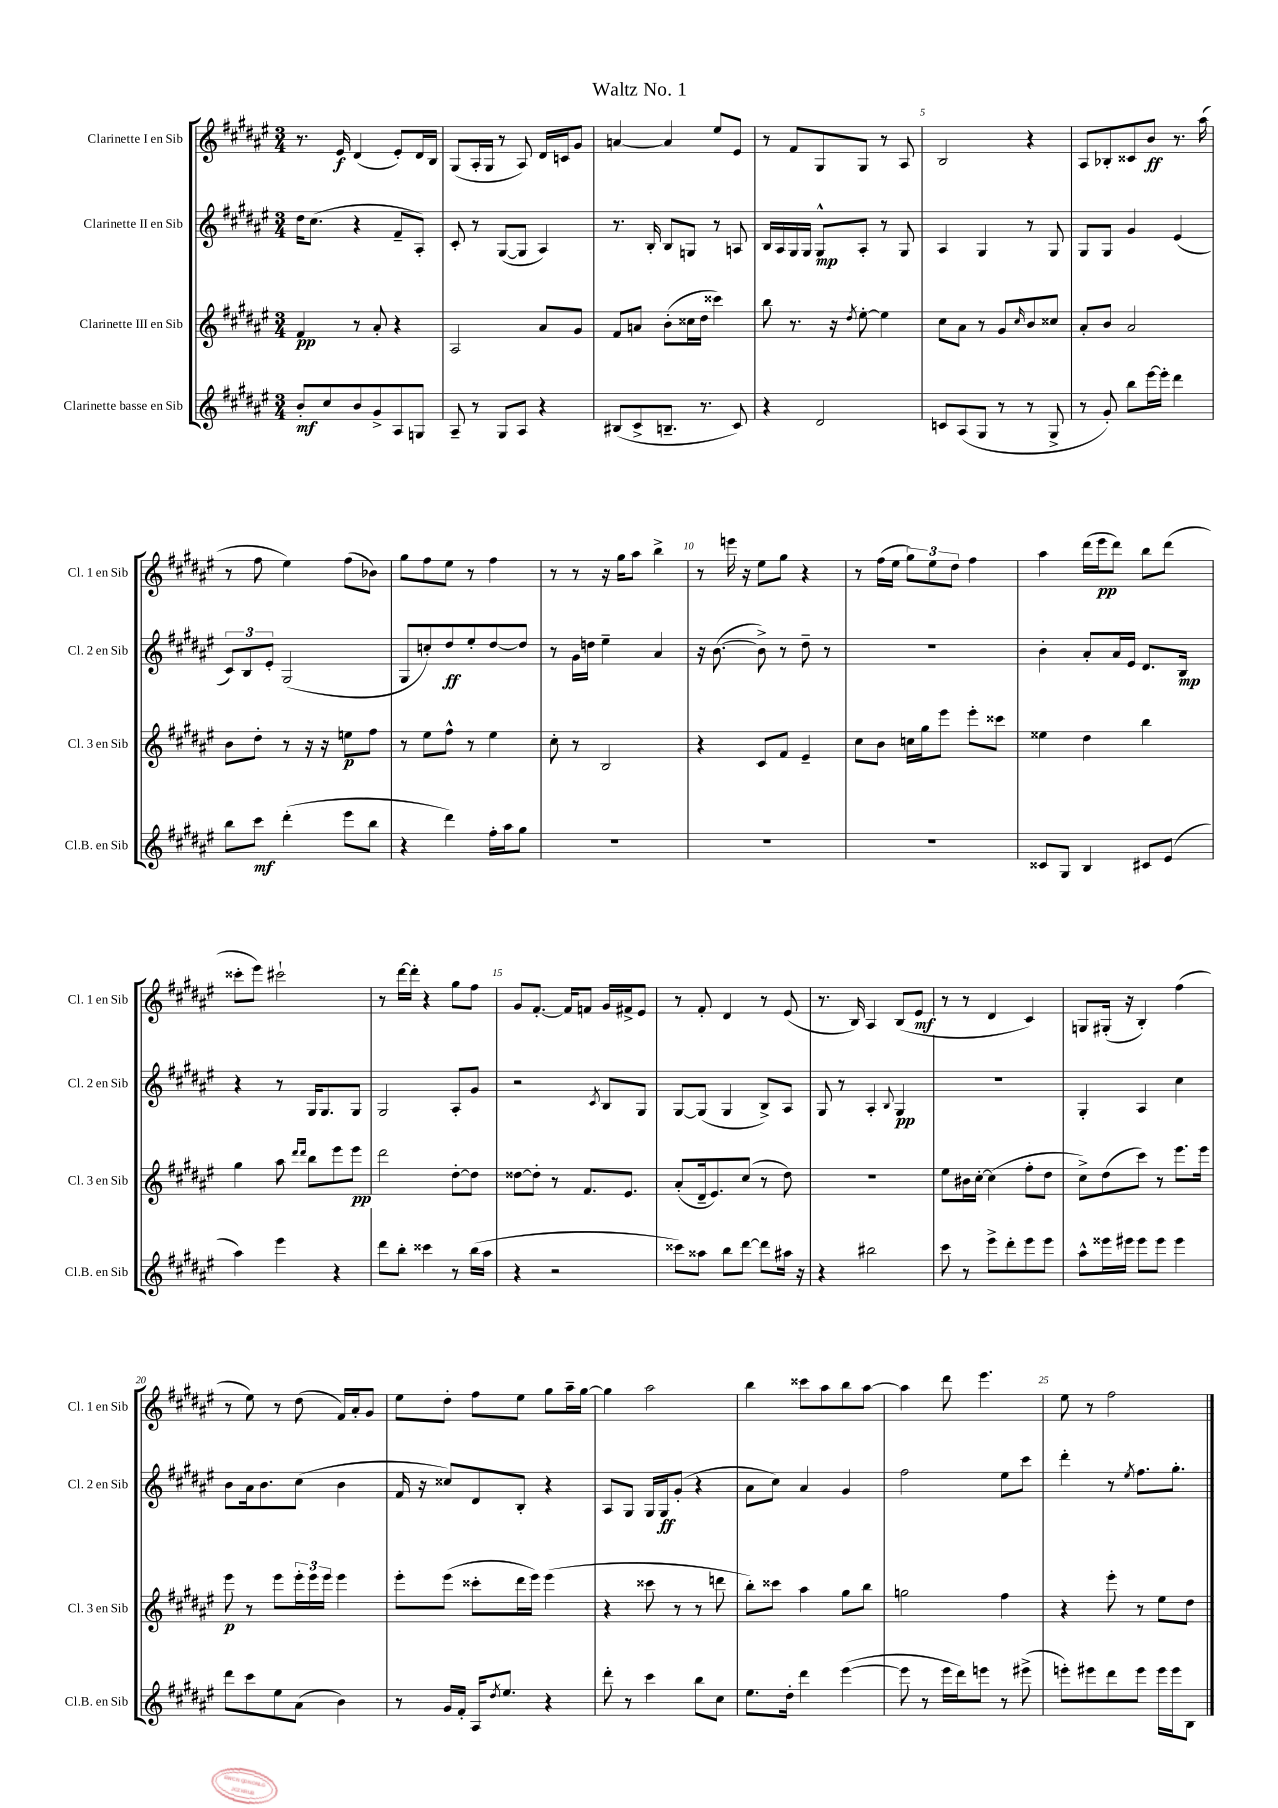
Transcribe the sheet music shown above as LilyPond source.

\header { title = "Waltz No. 1" }
<<
\new StaffGroup <<
\new Staff = "s0" \with { instrumentName = "Clarinette I en Sib" shortInstrumentName = "Cl. 1 en Sib" } {
    \clef treble \key fis \major \numericTimeSignature \time 3/4
    r8. eis'16\f dis'4( eis'8-.) dis'16 b16 |
    gis8( ais16-. gis16 r8 ais8) dis'16 c'16 gis'8 |
    a'4~ a'4 eis''8 eis'8 |
    r8 fis'8 gis8 gis8 r8 ais8 |
    b2 r4 |
    ais8 bes8-. cisis'8 b'8\ff r8. ais''16( |
    r8 fis''8 eis''4) fis''8( bes'8) |
    gis''8 fis''8 eis''8 r8 fis''4 |
    r8 r8 r16 gis''16 ais''8 b''4-> |
    r8 e'''16 r16 eis''8 gis''8 r4 |
    r8 fis''16( eis''16 \tuplet 3/2 { gis''8) eis''8 dis''8 } fis''4 |
    ais''4 dis'''16( eis'''16\pp dis'''8) b''8 dis'''8( |
    cisis'''8-. eis'''8) cis'''2-! |
    r8 dis'''16~ dis'''16-. r4 gis''8 fis''8 |
    gis'8 fis'8.~-. fis'16 f'8 gis'16 fis'16-> eis'8 |
    r8 fis'8-. dis'4 r8 eis'8( |
    r8. b16) ais4 b8( eis'8\mf |
    r8 r8 dis'4 cis'4) |
    g8 gis16-.( r16 b4-.) fis''4( |
    r8 eis''8) r8 dis''8( fis'16) ais'16-. gis'8 |
    eis''8 dis''8-. fis''8 eis''8 gis''8 ais''16-- gis''16~ |
    gis''4 ais''2 |
    b''4 cisis'''8 ais''8 b''8 ais''8~ |
    ais''4 dis'''8 eis'''4. |
    eis''8 r8 fis''2 \bar "|." |
}
\new Staff = "s1" \with { instrumentName = "Clarinette II en Sib" shortInstrumentName = "Cl. 2 en Sib" } {
    \clef treble \key fis \major \numericTimeSignature \time 3/4
    dis''16 cis''8.( r4 fis'8-- ais8-.) |
    cis'8-. r8 gis8~( gis8 ais4) |
    r8. b16-. b8 g8 r8 a8 |
    b16 ais16 gis16 gis16 gis8-^\mp ais8-. r8 gis8 |
    ais4 gis4 r8 gis8 |
    gis8 gis8 gis'4 eis'4( |
    \tuplet 3/2 { cis'8) b8 eis'8-. } gis2( |
    gis8 c''8-.) dis''8\ff eis''8-. dis''8~ dis''8 |
    r8 gis'16 d''16 eis''4-- ais'4 |
    r16 b'8.~( b'8->) r8 dis''8-- r8 |
    R2. |
    b'4-. ais'8-. ais'16 eis'16 dis'8. b16\mp |
    r4 r8 gis16 gis8. gis8 |
    gis2 ais8-. gis'8 |
    r2 \acciaccatura { cis'8 } b8 gis8 |
    gis8~ gis8( gis4 b8->) ais8 |
    gis8 r8 ais4-. \appoggiatura { b8 } gis4\pp |
    R2. |
    gis4-. ais4 cis''4 |
    b'8 ais'16 b'8. cis''8( b'4 |
    fis'16 r16 cisis''8) dis'8 b8-. r4 |
    ais8 gis8 gis16 gis16\ff gis'8-.( r4 |
    ais'8 cis''8) ais'4 gis'4 |
    fis''2 eis''8 cis'''8 |
    dis'''4-. r8 \acciaccatura { eis''8 } fis''8. gis''8.-. \bar "|." |
}
\new Staff = "s2" \with { instrumentName = "Clarinette III en Sib" shortInstrumentName = "Cl. 3 en Sib" } {
    \clef treble \key fis \major \numericTimeSignature \time 3/4
    fis'4\pp r8 ais'8-. r4 |
    ais2 ais'8 gis'8 |
    fis'8 a'8 b'8-.( cisis''16 dis''16 cisis'''4) |
    b''8 r8. r16 \acciaccatura { dis''8 } eis''8~-. eis''4 |
    cis''8 ais'8 r8 gis'8 \grace { cis''16 } b'8 cisis''8 |
    ais'8-. b'8 ais'2 |
    b'8 dis''8-. r8 r16 r16 e''8\p fis''8 |
    r8 eis''8 fis''8-^ r8 eis''4 |
    cis''8-. r8 b2 |
    r4 cis'8 fis'8 eis'4-- |
    cis''8 b'8 c''16 gis''16 eis'''8 eis'''8-. cisis'''8 |
    eisis''4 dis''4 b''4 |
    gis''4 ais''8 \grace { dis'''16 dis'''16 } b''8 eis'''8 eis'''8\pp |
    dis'''2 dis''8~-. dis''8 |
    disis''8~ disis''8-. r8 fis'8. eis'8. |
    ais'8-.( dis'16-- eis'8.) cis''8( r8 dis''8) |
    R2. |
    eis''8 bis'16 cis''16~-. cis''4( fis''8-. dis''8 |
    cis''8->) dis''8( cis'''8) r8 eis'''8. eis'''16 |
    eis'''8\p r8 eis'''8 \tuplet 3/2 { eis'''16-. eis'''16 eis'''16 } eis'''4 |
    eis'''8-. eis'''8( cisis'''8-. dis'''16 eis'''16) eis'''4( |
    r4 cisis'''8 r8 r8 d'''8 |
    b''8-.) cisis'''8 ais''4 gis''8 b''8 |
    g''2 fis''4 |
    r4 eis'''8-. r8 eis''8 dis''8 \bar "|." |
}
\new Staff = "s3" \with { instrumentName = "Clarinette basse en Sib" shortInstrumentName = "Cl.B. en Sib" } {
    \clef treble \key fis \major \numericTimeSignature \time 3/4
    b'8-.\mf cis''8 b'8 gis'8-> ais8 g8 |
    ais8-- r8 gis8 ais8 r4 |
    bis8( cis'8-> b8.-- r8. cis'8) |
    r4 dis'2 |
    c'8 ais8( gis8 r8 r8 gis8-> |
    r8 gis'8-.) b''8 eis'''16~ eis'''16-. dis'''4 |
    b''8 cis'''8\mf dis'''4-.( eis'''8 b''8 |
    r4 dis'''4) fis''16-. ais''16 gis''8 |
    R2. |
    R2. |
    R2. |
    cisis'8 gis8 b4 cis'8 eis'8( |
    ais''4) eis'''4 r4 |
    dis'''8 b''8-. cisis'''4 r8 b''16( ais''16 |
    r4 r2 |
    cisis'''8) aisis''8 b''8 dis'''8~ dis'''8 ais''16 r16 |
    r4 bis''2 |
    cis'''8 r8 eis'''8-> dis'''8-. eis'''8 eis'''8 |
    ais''8-^ eisis'''16 eis'''16 eis'''8 eis'''8 eis'''4 |
    dis'''8 cis'''8 eis''8 ais'8( b'4) |
    r8 gis'16 fis'16-. ais16 \acciaccatura { dis''8 } eis''8. r4 |
    dis'''8-. r8 cis'''4 b''8 cis''8 |
    eis''8. dis''16-. dis'''4 eis'''4~( |
    eis'''8 r8 eis'''16 dis'''16) e'''8 r8 eis'''8->( |
    e'''8-.) eis'''8 dis'''8 eis'''8 eis'''16 eis'''16 b8 \bar "|." |
}
>>
>>
\layout { \context { \Score \override BarNumber.break-visibility = ##(#f #t #t) barNumberVisibility = #(every-nth-bar-number-visible 5) } }
